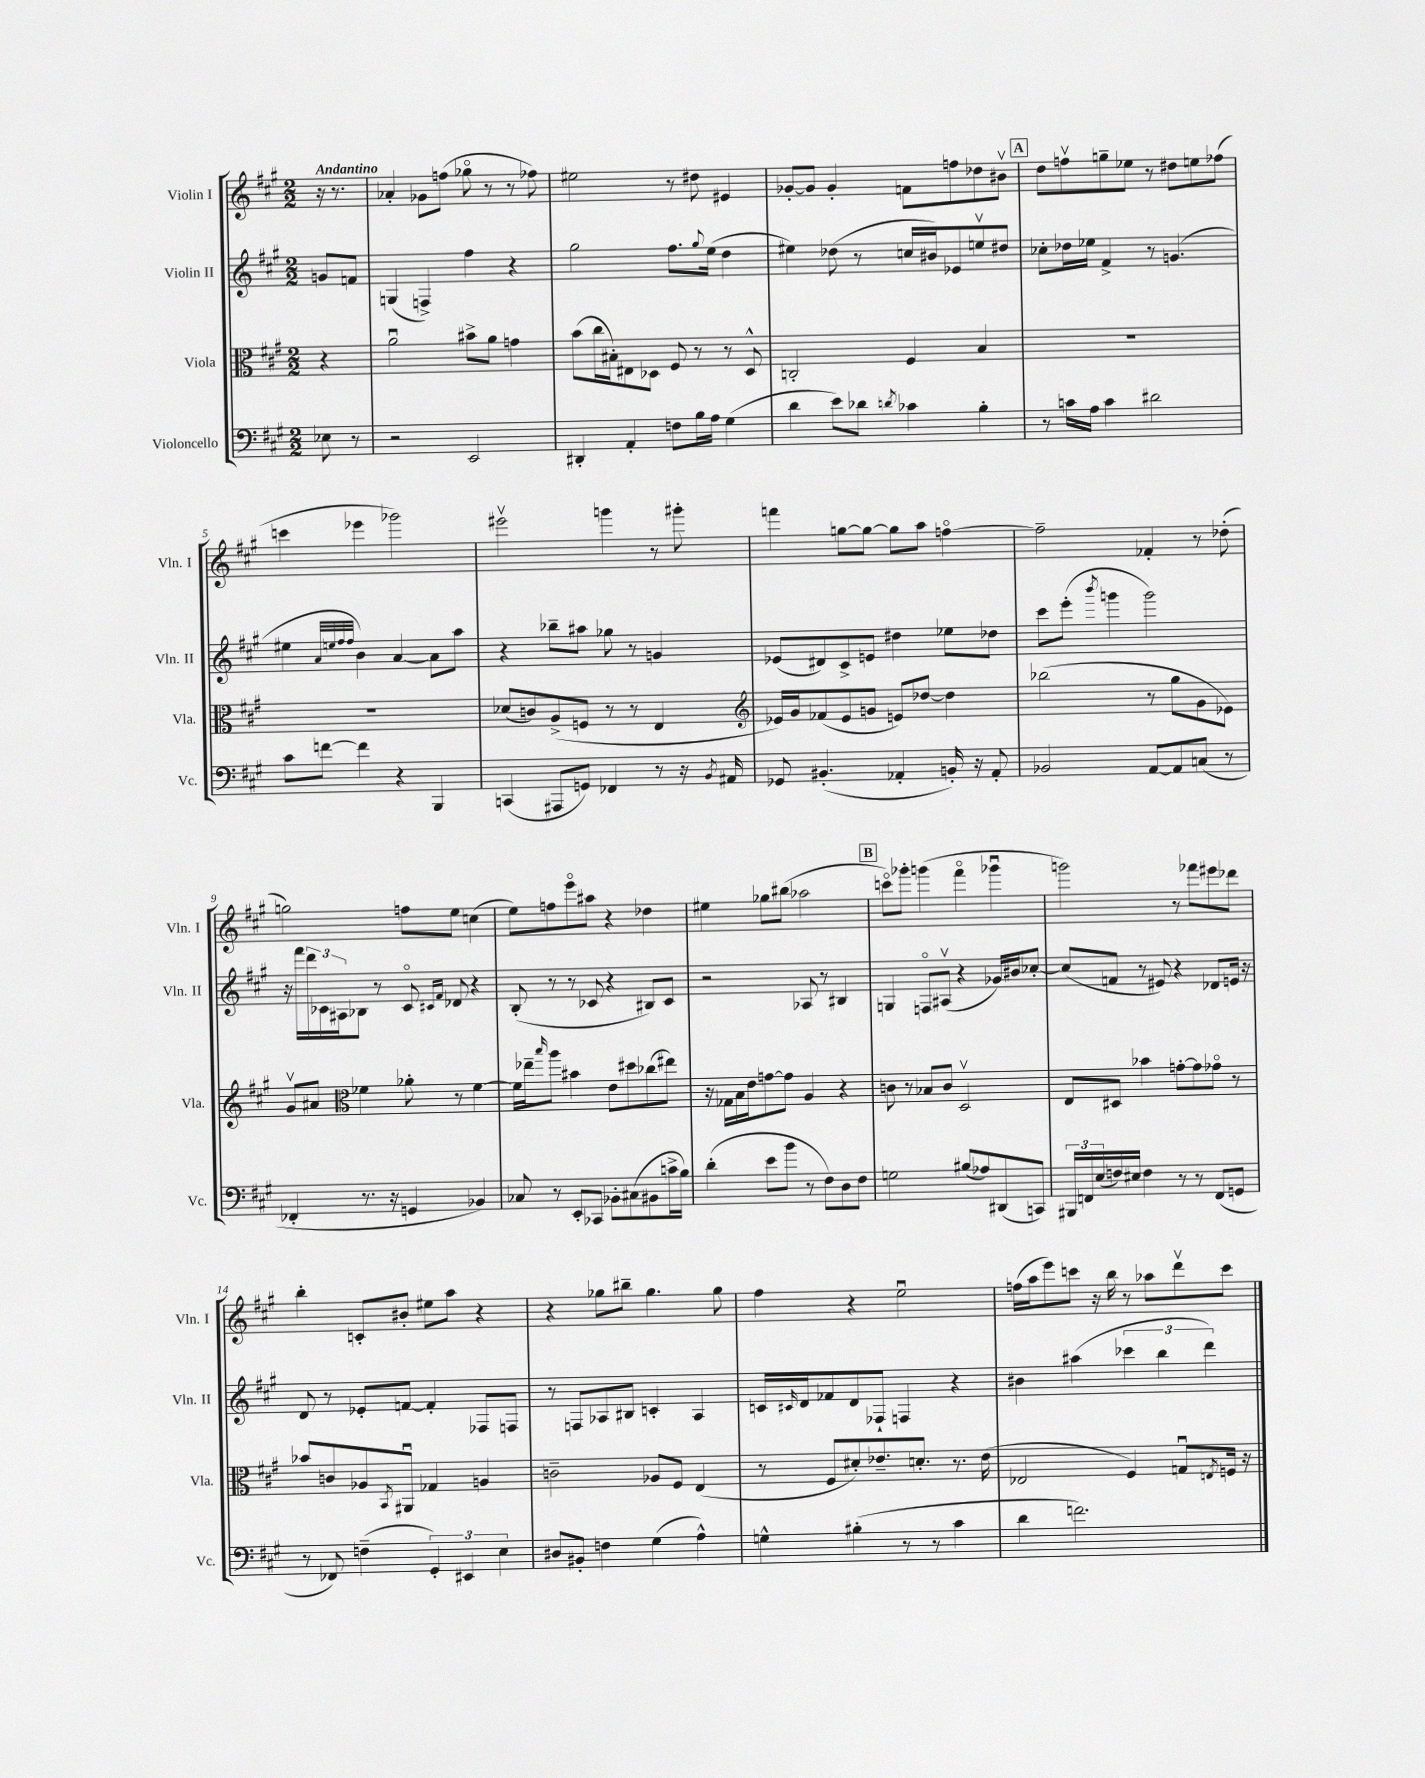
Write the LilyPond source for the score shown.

<<
\new StaffGroup <<
\new Staff = "s0" \with { instrumentName = "Violin I" shortInstrumentName = "Vln. I" } {
    \clef treble \key a \major \numericTimeSignature \time 2/2 \partial 4 \tempo "Andantino"
    r16 r8. |
    aes'4-. ges'8 f''8( ges''8\flageolet r8 r8 fes''8) |
    eis''2 r8 dis''8 eis'4 |
    ges'8~-. ges'8 ges'4-. f'8 f''8 des''8 bis'8\upbow |
    \mark \markup { \box "A" } d''8 f''8\upbow g''8-- ees''8 r8 dis''8 e''8 fes''8( |
    c'''4 ees'''4 ges'''2) |
    eis'''2\upbow g'''4 r8 gis'''8-. |
    f'''4 g''8~ g''8~ g''8 a''8 f''4~\flageolet |
    f''2-- fes'4-. r8 des''8-.( |
    g''2) f''8 e''8 c''4( |
    e''8) f''8 e'''8\flageolet ais''8 r4 des''4 |
    eis''4 ges''8 bis''8( aes''2 |
    \mark \markup { \box "B" } c'''8\flageolet) ges'''8-. g'''4( fis'''4\flageolet ges'''4\downbow |
    g'''2) r8 fes'''8 eis'''8 des'''8 |
    b''4-. c'8-. bis'8-. eis''8 a''8 r4 |
    r4 ges''8 bis''8-- ges''4. ges''8 |
    fis''4 r4 e''2\downbow |
    f''16( a''16 e'''8) c'''8 r16 b''16 r8 aes''8 d'''8\upbow c'''8 \bar "|." |
}
\new Staff = "s1" \with { instrumentName = "Violin II" shortInstrumentName = "Vln. II" } {
    \clef treble \key a \major \numericTimeSignature \time 2/2 \partial 4
    g'8 f'8 |
    g4( f4->) fis''4 r4 |
    gis''2 fis''8. \appoggiatura { gis''8 } e''16( d''4 |
    eis''4) des''8( r8 c''16 bis'16) ees'8 e''8\upbow dis''8 |
    \mark \markup { \box "A" } ces''8-. des''16 ees''16 fis'4-> r8 g'4.( |
    eis''4 \grace { a'32 e''32 fis''32 fis''32 } b'4) a'4~ a'8 a''8 |
    r4 bes''8-- ais''8 ges''8 r8 g'4 |
    ees'8( dis'8) cis'8-> e'8 dis''4 ees''8 des''8 |
    cis'''8 e'''8-.( \acciaccatura { b'''8 } g'''4 g'''2) |
    r16 fis'''16 \tuplet 3/2 { d'''16 ces'16 ais16 } bes8 r8 ces'8\flageolet \grace { cis'16 fis'16 } des'8 r4 |
    b8-.( r8 r8 ces'8 r4 bis8) ces'8 |
    r2 aes8 r8 bis4 |
    \mark \markup { \box "B" } g4 f8\flageolet ais8\upbow( r4 ges'16) bis'16 ces''8~-. |
    ces''8( f'8 r8 eis'8) r4 des'8 e'16 r16 |
    d'8 r8 ees'8-. f'8~ f'4-. fes8 f8 |
    r8 f8 aes8 bis8 c'4-. aes4 |
    c'16 \grace { cis'16 } d'16 fes'8 d'8 fes8-! f4 r4 |
    bis'4 ais''4( \tuplet 3/2 { ces'''4 b''4 d'''4) } \bar "|." |
}
\new Staff = "s2" \with { instrumentName = "Viola" shortInstrumentName = "Vla." } {
    \clef alto \key a \major \numericTimeSignature \time 2/2 \partial 4
    r4 |
    a'2\downbow bis'8-> a'8 g'4 |
    b'8( cis''16 bis16-.) eis8 des8 fis8 r8 r8 des8-^ |
    c2-. fis4 b4 |
    \mark \markup { \box "A" } R1 |
    R1 |
    des'8( c'8) a8->( f8 r8 r8 e4 |
    \clef treble ees'16) gis'16 fes'8( ees'8 g'8 e'8) des''8~ des''4 |
    bes''2( r8 gis''8 gis'8 ees'8) |
    gis'8\upbow ais'8 \clef alto fes'4 aes'8-. r8 fes'4~ |
    fes'16 ees''16-- \grace { b''16 } a''8 bis'4 e'8 dis''8 ces''8( eis''8) |
    r16 ges16 b16 e'16 g'8~ g'8 a4 r4 |
    \mark \markup { \box "B" } c'8 r8 bes8 c'8 d2\upbow |
    e8 dis8 bes'4 g'8~-. g'8 ges'8\flageolet r8 |
    bes'8 c'8 aes8 \acciaccatura { b,8 } ais,8\downbow ges4 a4 |
    c'2-- aes8 fis8 e4( |
    r8 fis8 dis'8-.) ees'8.-- d'8.-. r8. ees'16( |
    ees2 fis4) g8\downbow \acciaccatura { e8 } f16 r16 \bar "|." |
}
\new Staff = "s3" \with { instrumentName = "Violoncello" shortInstrumentName = "Vc." } {
    \clef bass \key a \major \numericTimeSignature \time 2/2 \partial 4
    ees8 r8 |
    r2 e,2 |
    dis,4-. a,4-. f8 b16 a16 gis4( |
    d'4 e'8) des'8 \acciaccatura { d'8 } ces'4 b4-. |
    \mark \markup { \box "A" } r8 c'16 a16 c'4 dis'2 |
    cis'8 f'8~ f'4 r4 b,,4 |
    c,4( ais,,8 g,8) fes,4 r8 r16 \acciaccatura { b,8 } ais,16 |
    ges,8 bis,4.-.( aes,4-. b,16-.) r16 aes,8-. |
    bes,2 a,8~ a,8 c8( r8 |
    fes,4-. r8. r16 g,4 bes,4) |
    ces8 r8 e,8-. ces,8 bes,8-. cis8( bis,8 c'16-> b16) |
    d'4-.( e'8 b'8 r8 fis8) d8 fis8 |
    \mark \markup { \box "B" } g2 bis8( aes8) dis,8( c,8) |
    \tuplet 3/2 { bis,,16 f,16 e16( } f16) eis16 f4 r8 r8 f,8( g,8 |
    r8 fes,8) f4--( \tuplet 3/2 { gis,4-.) eis,4 e4 } |
    dis8 bis,8-. f4 gis4( a4-^) |
    g4-^ bis4-.( r8 r8 cis'4 |
    d'4 f'2.) \bar "|." |
}
>>
>>
